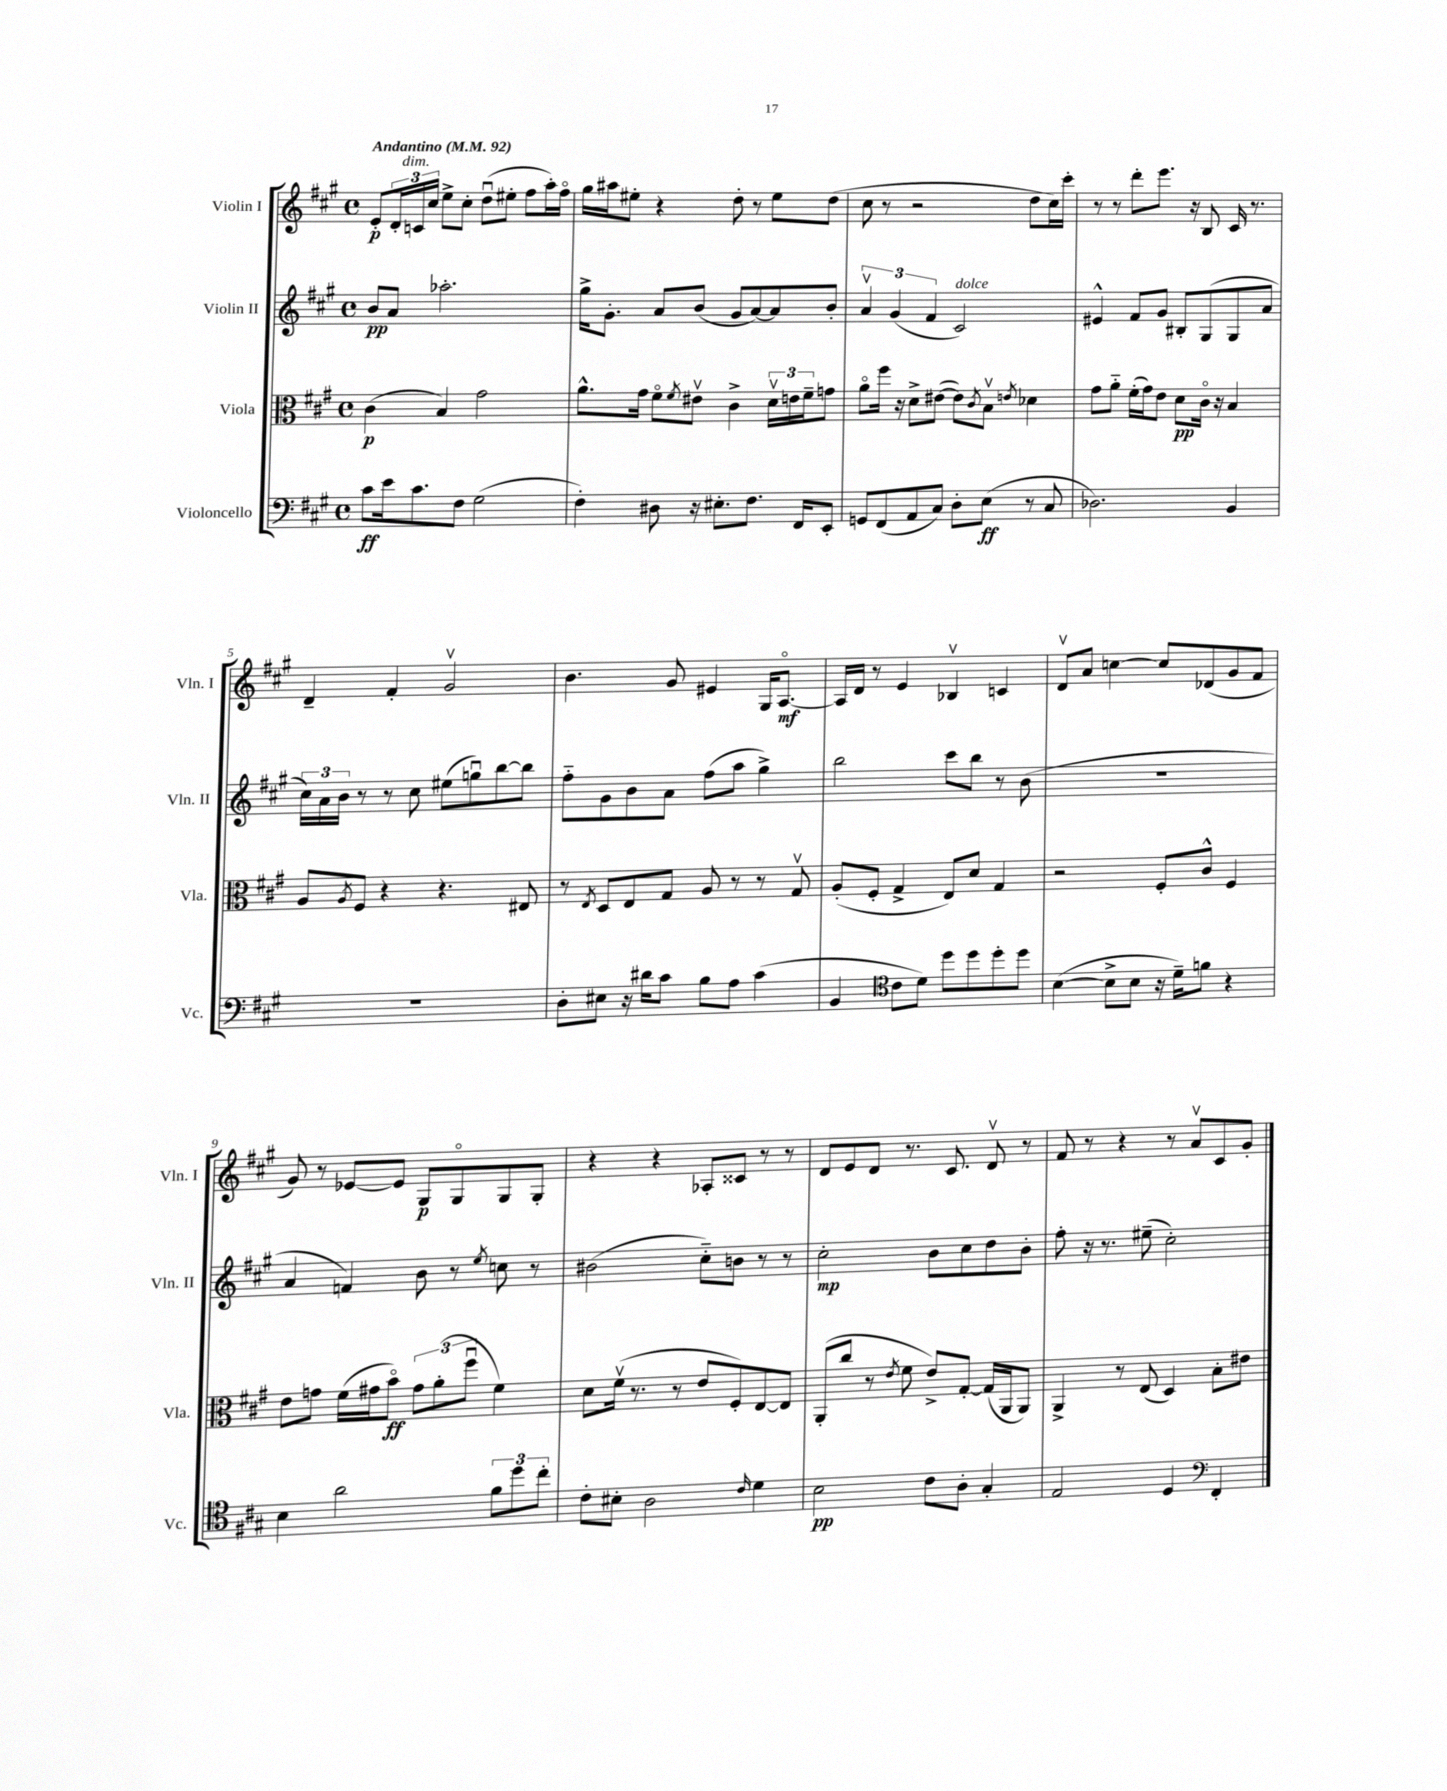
<<
\new StaffGroup <<
\new Staff = "s0" \with { instrumentName = "Violin I" shortInstrumentName = "Vln. I" } {
    \clef treble \key a \major \defaultTimeSignature \time 4/4 \tempo "Andantino" 4 = 92
    e'8-.\p \tuplet 3/2 { d'16-. c'16^\markup { \italic "dim." } cis''16 } e''8-> cis''8-. d''8\downbow( eis''8-. fis''8 a''16-.) fis''16\flageolet |
    gis''16 ais''16 eis''8-. r4 d''8-. r8 eis''8 d''8( |
    cis''8 r8 r2 d''8 cis''16) cis'''16-. |
    r8 r8 d'''8-. e'''8. r16 b8 cis'16 r8. |
    d'4-- fis'4-. gis'2\upbow |
    b'4. gis'8 eis'4 gis16 a8.~\flageolet\mf |
    a16 d'16 r8 e'4 bes4\upbow c'4 |
    d'8\upbow a'8 c''4~ c''8 des'8( gis'8 fis'8 |
    gis'8) r8 ees'8~ ees'8 gis8\p gis8\flageolet gis8 gis8-. |
    r4 r4 aes8-. cisis'8 r8 r8 |
    d'8 e'8 d'8 r8. cis'8. d'8\upbow r8 |
    fis'8 r8 r4 r8 a'8\upbow cis'8 gis'8-. \bar "|." |
}
\new Staff = "s1" \with { instrumentName = "Violin II" shortInstrumentName = "Vln. II" } {
    \clef treble \key a \major \defaultTimeSignature \time 4/4
    b'8\pp a'8 aes''2.-. |
    gis''16-> gis'8.-. a'8 b'8( gis'8 a'8~) a'8 b'8-. |
    \tuplet 3/2 { a'4\upbow gis'4( fis'4 } cis'2^\markup { \italic "dolce" }) |
    eis'4-^ fis'8 gis'8 bis8-. gis8( gis8 a'8 |
    \tuplet 3/2 { cis''16) a'16 b'16 } r8 r8 cis''8 eis''8( g''8\downbow) b''8~ b''8 |
    fis''8-_ gis'8 b'8 a'8 fis''8( a''8 gis''4->) |
    b''2 cis'''8 b''8 r8 b'8( |
    R1 |
    a'4 f'4) b'8 r8 \acciaccatura { e''8 } c''8 r8 |
    bis'2( cis''8-_) b'8 r8 r8 |
    cis''2-.\mp b'8 cis''8 d''8 b'8-. |
    fis''8-. r16 r8. eis''8--( cis''2-.) \bar "|." |
}
\new Staff = "s2" \with { instrumentName = "Viola" shortInstrumentName = "Vla." } {
    \clef alto \key a \major \defaultTimeSignature \time 4/4
    cis'4\p( b4) gis'2 |
    a'8.-^ gis'16 fis'8\flageolet \acciaccatura { fis'8 } eis'8\upbow cis'4-> \tuplet 3/2 { d'16\upbow e'16 fis'16-- } g'8 |
    a'8\flageolet fis''16 r16 d'8-> eis'8~( eis'8) \acciaccatura { cis'8 } b8\upbow \acciaccatura { e'8 } des'4 |
    gis'8 a'8-_ fis'16-.( gis'16) e'8 d'8\pp cis'16\flageolet r16 b4 |
    a8 \acciaccatura { a8 } fis8 r4 r4. eis8 |
    r8 \acciaccatura { e8 } d8 e8 gis8 a8 r8 r8 gis8\upbow |
    a8-.( fis8-. gis4-> e8) d'8 gis4 |
    r2 fis8-. cis'8-^ fis4 |
    e'8 g'8 fis'16( gis'16 b'8\flageolet\ff) \tuplet 3/2 { gis'8 a'8-.( fis''8\downbow } fis'4) |
    d'8 fis'16\upbow( r8. r8 e'8 fis8-.) e8~ e8 |
    a,8-.( cis''8 r8 \acciaccatura { e'8 } fis'8 e'8->) gis8~-. gis16( a,16 a,8) |
    a,4-> r8 e8( d4) b8-. eis'8 \bar "|." |
}
\new Staff = "s3" \with { instrumentName = "Violoncello" shortInstrumentName = "Vc." } {
    \clef bass \key a \major \defaultTimeSignature \time 4/4
    cis'8\ff e'16 cis'8. fis8 gis2( |
    fis4-.) dis8 r16 eis8.-. fis8. fis,16 e,8-. |
    g,8 fis,8( a,8 cis8) d8-. e8\ff( r8 cis8 |
    des2.) b,4 |
    R1 |
    d8-. eis8 r16 dis'16 cis'8 b8 a8 cis'4( |
    b,4 \clef tenor cis'8 d'8) d''8 d''8 d''8-. d''8 |
    b4~( b8-> b8 r16 d'16--) f'8 r4 |
    b4 a'2 \tuplet 3/2 { fis'8 d''8 cis''8-. } |
    cis'8-. bis8-. a2 \grace { cis'16 } d'4 |
    b2\pp cis'8 a8-. gis4-. |
    e2 d4 \clef bass fis,4-. \bar "|." |
}
>>
>>
